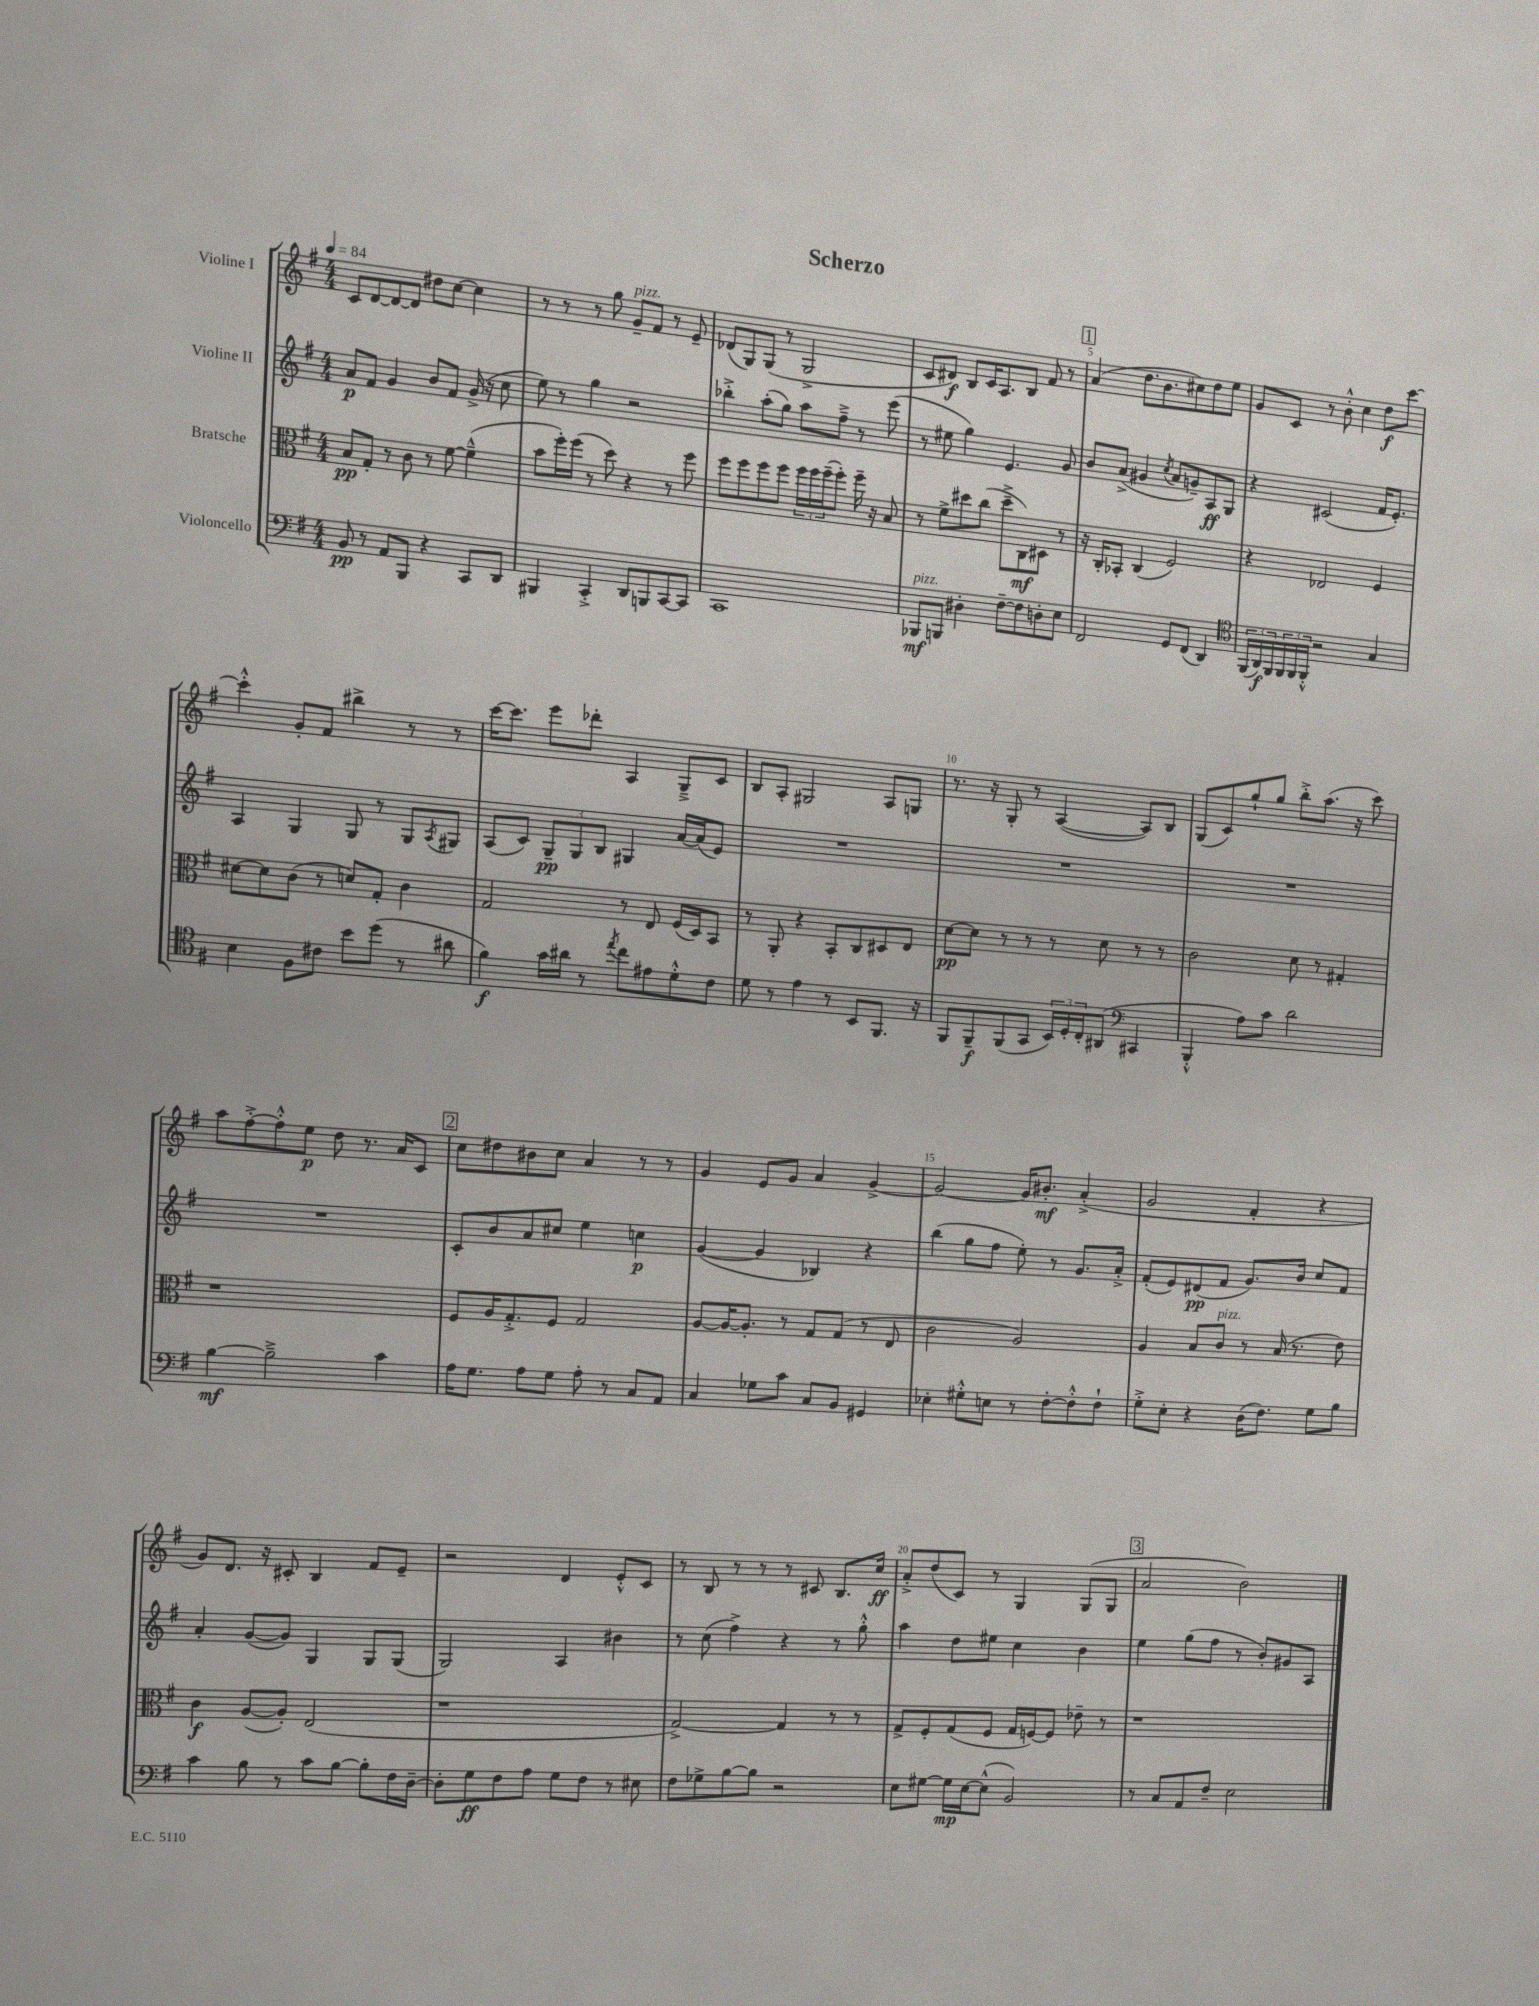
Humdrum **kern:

**kern	**dynam	**kern	**dynam	**kern	**dynam	**kern	**dynam
*part4	*part4	*part3	*part3	*part2	*part2	*part1	*part1
*staff4	*staff4	*staff3	*staff3	*staff2	*staff2	*staff1	*staff1
*I"Violoncello	*	*I"Bratsche	*	*I"Violine II	*	*I"Violine I	*
*clefF4	*	*clefC3	*	*clefG2	*	*clefG2	*
*k[f#]	*	*k[f#]	*	*k[f#]	*	*k[f#]	*
*M4/4	*	*M4/4	*	*M4/4	*	*M4/4	*
*MM84	*	*MM84	*	*MM84	*	*MM84	*
=1	=1	=1	=1	=1	=1	=1	=1
8BB/	pp	8B/L	pp	8a/L	p	8c/L	.
8r	.	8G'/J	.	8f#/J	.	[8d/	.
8AA/L	.	8r	.	4g/	.	8d/_	.
8BBB/J	.	8c\	.	.	.	8d/J]	.
4r	.	8r	.	8b/L	.	8dd#X\L	.
.	.	[8f#\	.	8f#/J	.	[8cc\J	.
8CC/L	.	(4f#~^^\]	.	(16g^/	.	4cc\]	.
.	.	.	.	16r	.	.	.
8DD/J	.	.	.	8cc\	.	.	.
=2	=2	=2	=2	=2	=2	=2	=2
4BBB#X/	.	8b\L	.	8ee\)	.	8r	.
.	.	16ff#'\L)	.	8r	.	8r	.
.	.	(16ff#\JJ	.	.	.	.	.
4CC'^/	.	8r	.	4gg\	.	8r	.
.	.	8dd\)	.	.	.	8gg\	.
!	!	!	!	!	!	!LO:TX:a:i:t=pizz.	!
8DD/L	.	4r	.	2r	.	8g~/L	.
8BBBn/	.	.	.	.	.	8f#/J	.
[8CC/	.	8r	.	.	.	8r	.
8CC/J]	.	8ff#\	.	.	.	8e~/	.
=3	=3	=3	=3	=3	=3	=3	=3
1CC	.	8ff#\L	.	4bb-X'^\	.	(8d-X/L	.
.	.	8ff#\	.	.	.	8G/)	.
.	.	8ff#\	.	(8aa'\L	.	(8G/J	.
.	.	8ff#\J	.	8gg\J)	.	8r	.
.	.	24ff#\LL	.	8aa\L	.	2G^/	.
.	.	24ff#\	.	.	.	.	.
.	.	(24ff#~\J	.	.	.	.	.
.	.	8ff#'\J)	.	8ff#~^\J	.	.	.
.	.	16ff#~\	.	8r	.	.	.
.	.	16r	.	.	.	.	.
.	.	8B/	.	(8eee\	.	.	.
=4	=4	=4	=4	=4	=4	=4	=4
!LO:TX:a:i:t=pizz.	!	!	!	!	!	!	!
8BBB-X/L	mf	8r	.	8r	.	8c/L	.
8BBBn/J	.	8f#^\L	.	8ee#X\	.	8d#X/J)	f
4D#X'\	.	8dd#X\	.	4gg\)	.	8B/L	.
.	.	(8cc\J	.	.	.	16c/K	.
.	.	.	.	.	.	8.A/	.
[8F#~\L	.	8dd#~^\L	.	4.e/	.	.	.
8F#\]	.	8C\)	mf	.	.	8B/J	.
8Dn'\	.	8D#X\J	.	.	.	8f#/	.
8E\J	.	8r	.	8g/	.	8r	.
!!LO:REH:place=s1:t=1
=5	=5	=5	=5	=5	=5	=5	=5
2FF#/	.	16r	.	8b/L	.	(4a/	.
.	.	16C'/KL	.	.	.	.	.
.	.	8BB-X'/J	.	(8a^/J	.	.	.
.	.	(4C/	.	4g#X/	.	8.dd\L	.
.	.	.	.	.	.	8.b\	.
.	.	.	.	8qcc/	.	.	.
8GG/L	.	2F#/)	.	8a/L	.	.	.
(8FF#/J	.	.	.	8gn~/)	.	8cc#X\)	.
4DD/)	.	.	.	8A/	ff	8dd\	.
.	.	.	.	8G/J	.	8ee\J	.
=6	=6	=6	=6	=6	=6	=6	=6
*clefC4	*	*	*	*	*	*	*
(24FF#/LL	.	4r	.	4r	.	8g/L	.
24AA/)	f	.	.	.	.	.	.
24FF#/	.	.	.	.	.	.	.
24FF#/	.	.	.	.	.	8c/J	.
24FF#/	.	.	.	.	.	.	.
24FF#'^^/JJ	.	.	.	.	.	.	.
2r	.	2E-X/	.	(2c#X/	.	8r	.
.	.	.	.	.	.	8b'^^\	.
.	.	.	.	.	.	4cc\	.
4G/	.	4F#/	.	16f#/KL	.	8dd\L	f
.	.	.	.	8.e'/J)	.	.	.
.	.	.	.	.	.	[8ccc\J	.
!!LO:LB:g=z
=7	=7	=7	=7	=7	=7	=7	=7
4B\	.	[8d#X\L	.	4A/	.	4ccc'^^\]	.
.	.	8d#\]	.	.	.	.	.
8F#\L	.	(8c\J	.	4G/	.	8g'/L	.
8c#X\J	.	8r	.	.	.	8f#/J	.
8b\L	.	8dn/L)	.	8G/	.	4bb#X^\	.
(8dd\J	.	8G'/J	.	8r	.	.	.
8r	.	4c\	.	8G/L	.	8r	.
.	.	.	.	8qA/	.	.	.
8a#X\	.	.	.	8G#X/J	.	8r	.
=8	=8	=8	=8	=8	=8	=8	=8
4f#\)	f	2G/	.	(8A/L	.	[16ccc\KL	.
.	.	.	.	.	.	8.ccc\J]	.
.	.	.	.	8c/J)	.	.	.
16g\LL	.	.	.	12G~/L	pp	8eee\L	.
16a#X\JJ	.	.	.	.	.	.	.
.	.	.	.	12G/	.	.	.
8r	.	.	.	.	.	8ddd-X'\J	.
.	.	.	.	12B/J	.	.	.
8qee/	.	.	.	.	.	.	.
8cc\L	.	8r	.	4G#X/	.	4A/	.
8e#X\	.	8E/	.	.	.	.	.
8d'^^\	.	(16F#/LL	.	[16a/LL	.	8G~^/L	.
.	.	16D/J)	.	(16a/J]	.	.	.
8c\J	.	8BB/J	.	8e/J)	.	8c/J	.
=9	=9	=9	=9	=9	=9	=9	=9
8d\	.	8r	.	1r	.	8B/L	.
8r	.	8AA'/	.	.	.	8A'/J	.
4e\	.	4r	.	.	.	2G#X/	.
8r	.	8BB'/L	.	.	.	.	.
8BB/L	.	8C/	.	.	.	.	.
8.FF#/J	.	8D#X/	.	.	.	8A/L	.
.	.	8E/J	.	.	.	8Gn/J	.
16r	.	.	.	.	.	.	.
=10	=10	=10	=10	=10	=10	=10	=10
8FF#/L	.	[8d\L	pp	1r	.	8.r	.
8FF#~/	f	8d\J]	.	.	.	.	.
.	.	.	.	.	.	16r	.
(8FF#/	.	8r	.	.	.	8G'/	.
8GG/J	.	8r	.	.	.	8r	.
24BB/LL)	.	8r	.	.	.	([4A/	.
24D'/	.	.	.	.	.	.	.
24C'/J	.	.	.	.	.	.	.
(8AA#X/J	.	8d\	.	.	.	.	.
*clefF4	*	*	*	*	*	*	*
4CC#X/	.	8r	.	.	.	8A/L])	.
.	.	8r	.	.	.	8B/J	.
=11	=11	=11	=11	=11	=11	=11	=11
4BBB'^^/	.	2c\	.	1r	.	(8G/L	.
.	.	.	.	.	.	8c/)	.
8A\L)	.	.	.	.	.	8gg`/	.
8c\J	.	.	.	.	.	8gg/J	.
2d\	.	8d\	.	.	.	8bb'^\L	.
.	.	8r	.	.	.	(8.aa\J	.
.	.	4G#X'/	.	.	.	.	.
.	.	.	.	.	.	16r	.
.	.	.	.	.	.	8ccc\)	.
!!LO:LB:g=z
=12	=12	=12	=12	=12	=12	=12	=12
[4B\	mf	1r	.	1r	.	8aa\L	.
.	.	.	.	.	.	[8ff#'^\	.
2B~^\]	.	.	.	.	.	8ff#'^^\]	.
.	.	.	.	.	.	8ee\J	p
.	.	.	.	.	.	8dd\	.
.	.	.	.	.	.	8.r	.
4c\	.	.	.	.	.	.	.
.	.	.	.	.	.	16a/KL	.
.	.	.	.	.	.	8c/J	.
!!LO:REH:place=s1:t=2
=13	=13	=13	=13	=13	=13	=13	=13
16A\KL	.	8F#/L	.	8c'/L	.	8cc\L	.
8.G\J	.	.	.	.	.	.	.
.	.	16A/K	.	8b/	.	8dd#X\	.
.	.	8.G'^/	.	.	.	.	.
8A\L	.	.	.	8a/	.	8b#X\	.
8G\J	.	8F#/J	.	8cc#X/J	.	8cc\J	.
8A'\	.	2G/	.	4ee\	.	4a/	.
8r	.	.	.	.	.	.	.
8C/L	.	.	.	4ccn\	p	8r	.
8AA/J	.	.	.	.	.	8r	.
=14	=14	=14	=14	=14	=14	=14	=14
4C/	.	[8A/L	.	([4g/	.	4g/	.
.	.	16A/K_	.	.	.	.	.
.	.	8.A'/J]	.	.	.	.	.
8G-X\L	.	.	.	4g/]	.	8e/L	.
8c\J	.	8r	.	.	.	8g/J	.
8C/L	.	8G/L	.	4B-X/)	.	4a/	.
8BB/J	.	(8G/J	.	.	.	.	.
4GG#X/	.	8r	.	4r	.	[4g^/	.
.	.	8E/	.	.	.	.	.
=15	=15	=15	=15	=15	=15	=15	=15
4E-X'\	.	2c\	.	(4bb\	.	2g/_	.
8G#X'^^\L	.	.	.	8gg\L	.	.	.
8En\J	.	.	.	8ff#\J	.	.	.
8r	.	2A/)	.	8ee'\)	.	16g/KL]	.
.	.	.	.	.	.	8.b#X'/J	mf
[8F#'\L	.	.	.	8r	.	.	.
8F#'^^\]	.	.	.	8.g/L	.	(4a'^/	.
8F#`\J	.	.	.	.	.	.	.
.	.	.	.	16a'^/Jk	.	.	.
=16	=16	=16	=16	=16	=16	=16	=16
8G'^\L	.	4A/	.	(8f#'/L	.	2g/	.
8E'\J	.	.	.	8e/)	.	.	.
4r	.	8B/L	.	(8d#X/	pp	.	.
!	!	!LO:TX:a:i:t=pizz.	!	!	!	!	!
.	.	8c/J	.	8f#/J	.	.	.
(16D\KL	.	8r	.	8.g/L)	.	4f#'/	.
8.F#\J)	.	.	.	.	.	.	.
.	.	(16B/	.	.	.	.	.
.	.	8.r	.	16b/Jk	.	.	.
8G\L	.	.	.	8cc/L	.	4r	.
8B\J	.	8e\)	.	8f#/J	.	.	.
!!LO:LB:g=z
=17	=17	=17	=17	=17	=17	=17	=17
4c\	.	4c\	f	4a'/	.	8g/L)	.
.	.	.	.	.	.	8.d/J	.
8B\	.	([8A/L	.	([8g/L	.	.	.
.	.	.	.	.	.	16r	.
8r	.	8A'/J])	.	8g/J])	.	8c#X'/	.
8c\L	.	(2E/	.	4G/	.	4B/	.
[8B\J	.	.	.	.	.	.	.
8B'\L]	.	.	.	8G/L	.	8f#/L	.
16F#\L	.	.	.	(8G/J	.	8e~/J	.
[16D~\JJ	.	.	.	.	.	.	.
=18	=18	=18	=18	=18	=18	=18	=18
8D'\L]	.	1r	.	2G/)	.	2r	.
8G\	ff	.	.	.	.	.	.
8F#\	.	.	.	.	.	.	.
8A\J	.	.	.	.	.	.	.
8G\L	.	.	.	4A/	.	4d/	.
8F#\J	.	.	.	.	.	.	.
8r	.	.	.	4b#X\	.	8e'^^/L	.
8E#X\	.	.	.	.	.	8c/J	.
=19	=19	=19	=19	=19	=19	=19	=19
8F#\L	.	[2G^/)	.	8r	.	8r	.
8G-X^\	.	.	.	(8cc\	.	8B/	.
[8B\	.	.	.	4ff#^\)	.	8r	.
8B\J]	.	.	.	.	.	8r	.
2r	.	4G/]	.	4r	.	8r	.
.	.	.	.	.	.	8c#X/	.
.	.	8r	.	8r	.	8.B/L	.
.	.	8r	.	8gg'^^\	.	.	.
.	.	.	.	.	.	16cc/Jk	ff
=20	=20	=20	=20	=20	=20	=20	=20
8E\L	.	8G^/L	.	4aa\	.	8a'^/L	.
[8G#X\J	.	8F#'/	.	.	.	(8dd/	.
16G#\LL]	mp	(8G/	.	8dd\L	.	8c/J)	.
[16E\J	.	.	.	.	.	.	.
(8E^^\J]	.	8F#/J	.	8ee#X\J	.	8r	.
2BB/)	.	16G/LL	.	4cc\	.	4G/	.
.	.	[16Fn/J)	.	.	.	.	.
.	.	8F/J]	.	.	.	.	.
.	.	8e-X~\	.	4b\	.	(8G/L	.
.	.	8r	.	.	.	8G/J	.
!!LO:REH:place=s1:t=3
=21	=21	=21	=21	=21	=21	=21	=21
8r	.	1r	.	4ee\	.	2a/	.
8C/L	.	.	.	.	.	.	.
8AA/	.	.	.	(8gg\L	.	.	.
8F#~/J	.	.	.	8ff#\J	.	.	.
2E\	.	.	.	8r	.	2b\)	.
.	.	.	.	8b'/L)	.	.	.
.	.	.	.	8g#X/	.	.	.
.	.	.	.	8A/J	.	.	.
==	==	==	==	==	==	==	==
*-	*-	*-	*-	*-	*-	*-	*-
